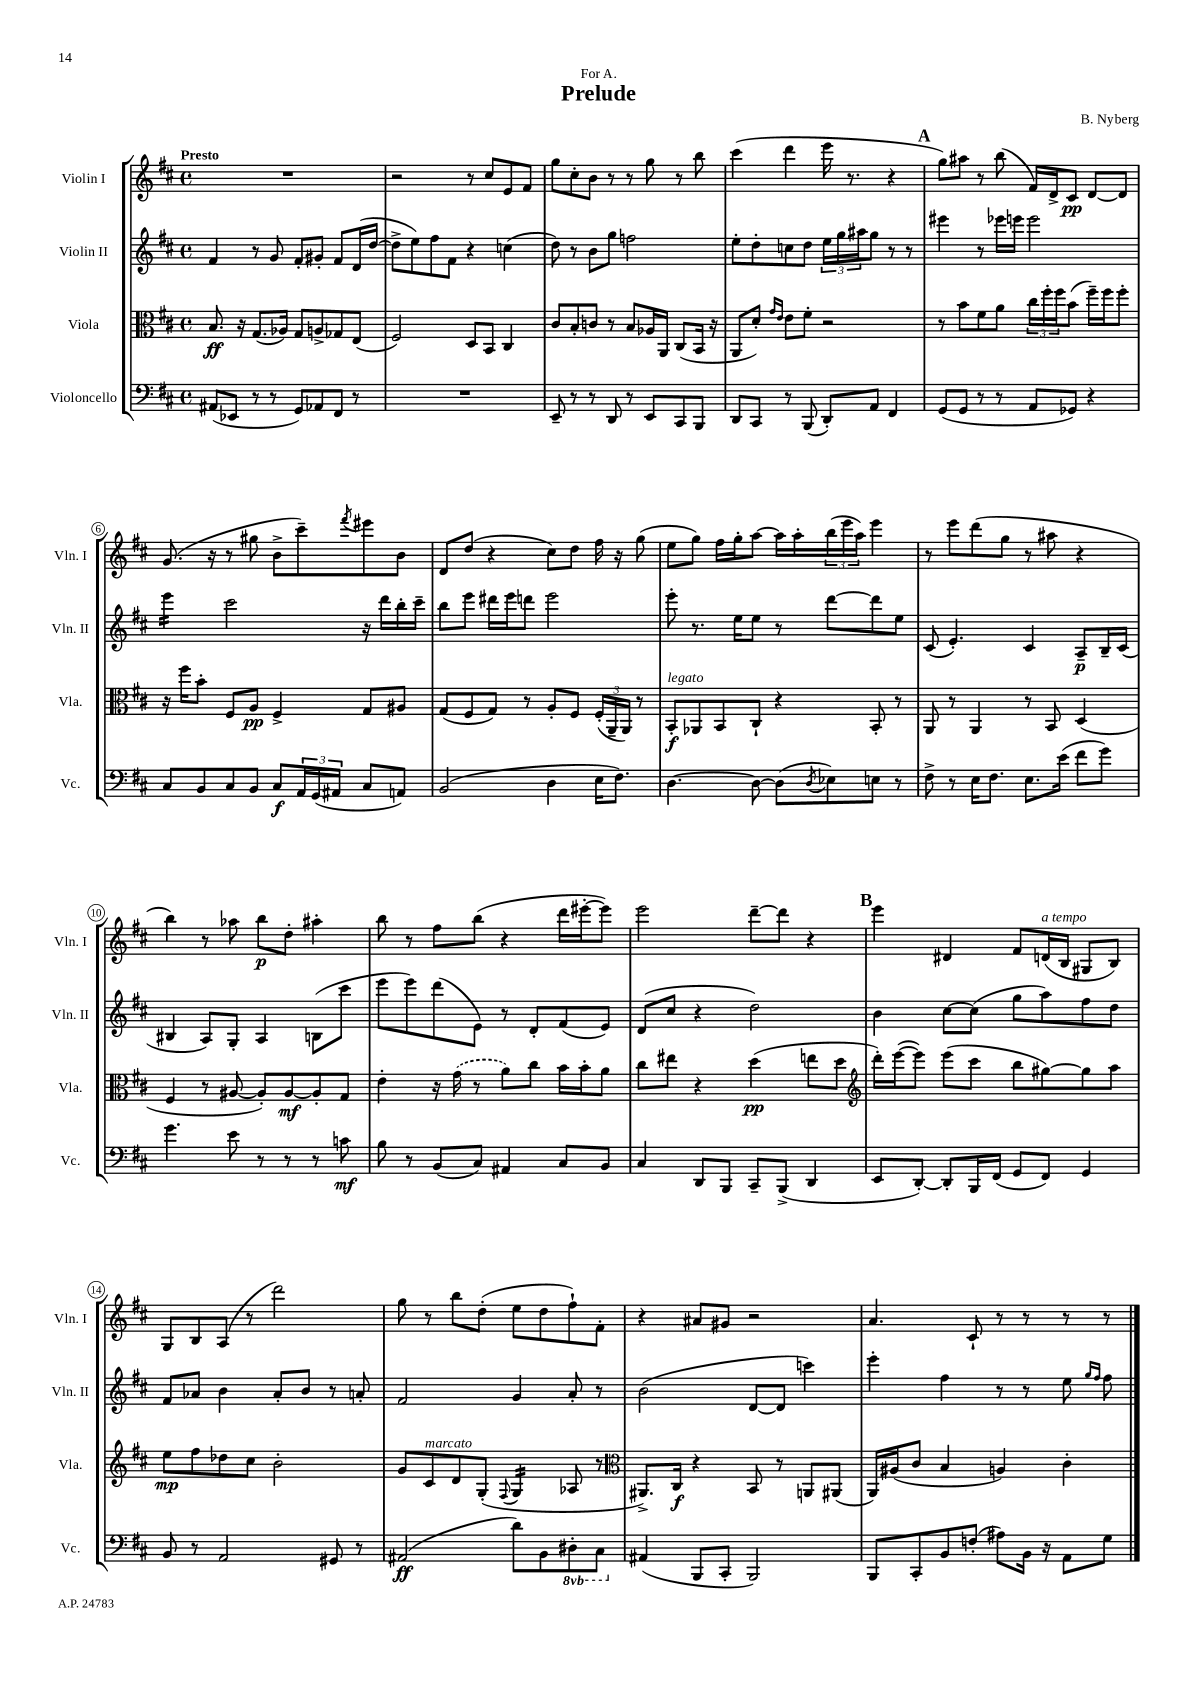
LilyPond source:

\header { title = "Prelude" composer = "B. Nyberg" dedication = "For A." }
<<
\new StaffGroup <<
\new Staff = "s0" \with { instrumentName = "Violin I" shortInstrumentName = "Vln. I" } {
    \clef treble \key d \major \defaultTimeSignature \time 4/4 \tempo "Presto"
    R1 |
    r2 r8 cis''8 e'8 fis'8 |
    g''8 cis''8-. b'8 r8 r8 g''8 r8 b''8 |
    cis'''4( d'''4 e'''16 r8. r4 |
    \mark \markup { \bold "A" } g''8) ais''8 r8 b''8( fis'16) d'16-> cis'8\pp d'8~ d'8 |
    g'8.( r16 r8 gis''8 b'8-> cis'''8--) \acciaccatura { fis'''8 } eis'''8 b'8 |
    d'8 d''8( r4 cis''8) d''8 fis''16 r16 g''8( |
    e''8 g''8) fis''16 g''16-. a''8~ a''16 a''16-. \tuplet 3/2 { b''16( e'''16 a''16) } e'''4 |
    r8 e'''8 d'''8( g''8 r8 ais''8 r4 |
    b''4) r8 aes''8 b''8\p d''8-. ais''4-. |
    b''8 r8 fis''8 b''8( r4 d'''16 eis'''16~-. eis'''8) |
    e'''2 d'''8~-- d'''8 r4 |
    \mark \markup { \bold "B" } e'''4 dis'4 fis'8 d'16^\markup { \italic "a tempo" }( b16 gis8 b8) |
    g8 b8 a8( r8 d'''2) |
    g''8 r8 b''8 d''8-.( e''8 d''8 fis''8-!) fis'8-. |
    r4 ais'8 gis'8 r2 |
    a'4. cis'8-! r8 r8 r8 r8 \bar "|." |
}
\new Staff = "s1" \with { instrumentName = "Violin II" shortInstrumentName = "Vln. II" } {
    \clef treble \key d \major \defaultTimeSignature \time 4/4
    fis'4 r8 g'8 fis'8-. gis'8-. fis'8 d'16( d''16~ |
    d''8-> e''8) fis''8 fis'8 r4 c''4( |
    d''8) r8 b'8 g''8 f''2 |
    e''8-. d''8-. c''8 d''8 \tuplet 3/2 { e''16 g''16 ais''16 } g''8 r8 r8 |
    \mark \markup { \bold "A" } eis'''4 r8 ees'''16 e'''16 e'''2 |
    e'''4:16 cis'''2 r16 d'''16 b''16-. cis'''16-- |
    b''8 e'''8 dis'''16 e'''16 d'''8 e'''2 |
    e'''8-. r8. e''16 e''8 r8 d'''8~ d'''8 e''8 |
    cis'8( e'4.-.) cis'4 a8--\p b16-- cis'16( |
    bis4 a8) g8-. a4 b8( cis'''8 |
    e'''8 e'''8) d'''8( e'8) r8 d'8-. fis'8( e'8) |
    d'8( cis''8 r4 d''2) |
    \mark \markup { \bold "B" } b'4 cis''8~ cis''8( g''8 a''8) fis''8 d''8 |
    fis'8 aes'8 b'4 aes'8-. b'8 r8 a'8-. |
    fis'2 g'4 a'8-. r8 |
    b'2( d'8~ d'8 c'''4) |
    e'''4-. fis''4 r8 r8 e''8 \grace { g''16 fis''16 } fis''8 \bar "|." |
}
\new Staff = "s2" \with { instrumentName = "Viola" shortInstrumentName = "Vla." } {
    \clef alto \key d \major \defaultTimeSignature \time 4/4
    b8.\ff r16 g8.( aes16) g8 a8-> ges8 e8( |
    fis2) d8 b,8 cis4 |
    cis'8 b8-. c'8 r8 b8 aes16 a,16 cis8( b,16 r16 |
    a,8 d'8-.) \grace { g'16 e'16 } e'8 fis'8-. r2 |
    \mark \markup { \bold "A" } r8 b'8 fis'8 a'8 \tuplet 3/2 { cis''16 fis''16-. fis''16 } b'8( fis''16--) fis''16 fis''8-. |
    r16 fis''16 b'8-. fis8 a8\pp fis4-> g8 ais8 |
    g8( fis8 g8) r8 a8-. fis8 \tuplet 3/2 { fis16-.( a,16-- a,16) } r8 |
    b,8-.\f^\markup { \italic "legato" } aes,8 b,8 cis8-! r4 b,8-. r8 |
    a,8 r8 a,4 r8 b,8 d4( |
    fis4 r8 ais8~ ais8-.) ais8~\mf ais8-. g8 |
    e'4-. r16 \once \slurDashed g'16( r8 a'8) cis''8 b'16 b'16-. a'8 |
    cis''8 eis''8 r4 d''4\pp( e''8 d''8 |
    \mark \markup { \bold "B" } \clef treble d'''16-.) e'''16~( e'''8) e'''8( cis'''8 b''8 gis''8~) gis''8 a''8 |
    e''8\mp fis''8 des''8 cis''8 b'2-. |
    g'8 cis'8^\markup { \italic "marcato" } d'8 g8-.( \appoggiatura { fis8 } g4:16 aes8 r8 |
    \clef alto ais,8.->) cis16\f r4 b,8 r8 a,8 ais,8( |
    a,16) ais16( cis'8 b4 a4) cis'4-. \bar "|." |
}
\new Staff = "s3" \with { instrumentName = "Violoncello" shortInstrumentName = "Vc." } {
    \clef bass \key d \major \defaultTimeSignature \time 4/4 \set Staff.ottavationMarkups = #ottavation-simple-ordinals
    ais,8( ees,8 r8 r8 g,8) aes,8 fis,8 r8 |
    R1 |
    e,8-- r8 r8 d,8 r8 e,8 cis,8 b,,8 |
    d,8 cis,8 r8 b,,8( d,8-.) a,8 fis,4 |
    \mark \markup { \bold "A" } g,8( g,8 r8 r8 a,8 ges,8) r4 |
    cis8 b,8 cis8 b,8 cis8\f \tuplet 3/2 { a,16 g,16( ais,16 } cis8 a,8) |
    b,2( d4 e16 fis8.) |
    d4.~ d8~ d8( \acciaccatura { d8 } ees8) e8 r8 |
    fis8-> r8 e16 fis8. e8. e'16( fis'8 g'8) |
    g'4. e'8 r8 r8 r8 c'8\mf |
    b8 r8 b,8( cis8) ais,4 cis8 b,8 |
    cis4 d,8 b,,8 cis,8-- b,,8->( d,4 |
    \mark \markup { \bold "B" } e,8 d,8~-.) d,8-. b,,16 fis,16( g,8 fis,8) g,4 |
    b,8 r8 a,2 gis,8 r8 |
    ais,2\ff( d'8) b,8 \ottava #-1 dis,8-. cis,8 \ottava #0 |
    ais,4( b,,8 cis,8-. b,,2) |
    b,,8 cis,8-. b,8 f8-.( ais8) b,16 r16 a,8 g8 \bar "|." |
}
>>
>>
\layout { \context { \Score \override BarNumber.stencil = #(make-stencil-circler 0.1 0.3 ly:text-interface::print) } }
